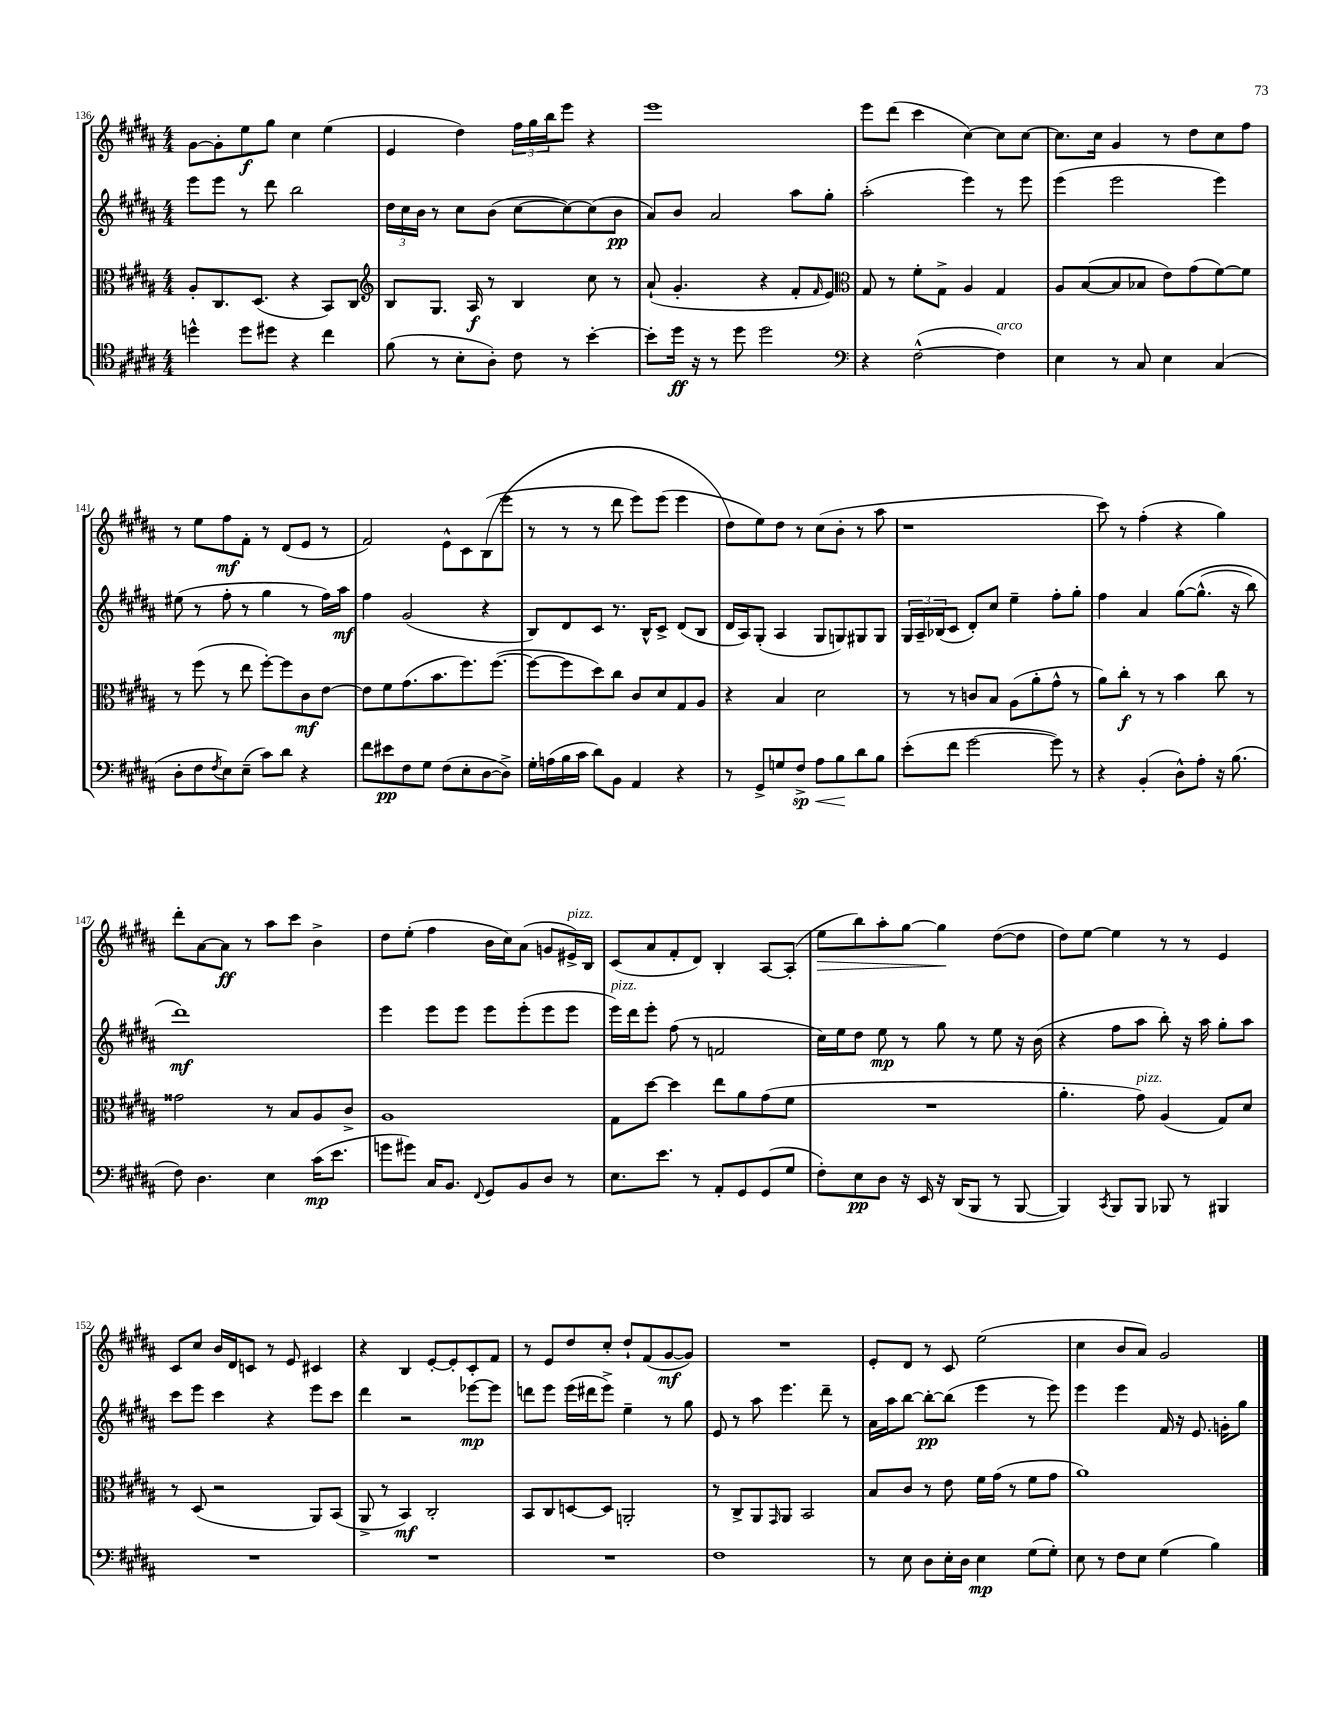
<<
\new StaffGroup <<
\new Staff = "s0" {
    \clef treble \key b \major \numericTimeSignature \time 4/4
    gis'8~ gis'8-. e''8\f gis''8 cis''4 e''4( |
    e'4 dis''4) \tuplet 3/2 { fis''16 gis''16 b''16 } e'''8 r4 |
    e'''1 |
    e'''8 dis'''8( cis'''4 cis''4~) cis''8 cis''8~ |
    cis''8. cis''16 gis'4 r8 dis''8 cis''8 fis''8 |
    r8 e''8 fis''8\mf fis'8-. r8 dis'8( e'8 r8 |
    fis'2) e'8-^ cis'8 b8(\( e'''8 |
    r8 r8 r8 dis'''8 e'''8) e'''8( e'''4 |
    dis''8\) e''8) dis''8 r8 cis''8( b'8-. r8 ais''8 |
    r1 |
    cis'''8) r8 fis''4-.( r4 gis''4) |
    dis'''8-. ais'8~ ais'8\ff r8 ais''8 cis'''8 b'4-> |
    dis''8 e''8-.( fis''4 b'16 cis''16) ais'8( g'8 eis'16->^\markup { \italic "pizz." }) b16 |
    cis'8( ais'8 fis'8-. dis'8) b4-. ais8~ ais8-.( |
    e''8\> b''8) ais''8-. gis''8~ gis''4\! dis''8~( dis''8 |
    dis''8) e''8~ e''4 r8 r8 e'4 |
    cis'8 cis''8 b'16 dis'16 c'8 r8 e'8 cis'4 |
    r4 b4 e'8~-. e'8-. cis'8-. fis'8 |
    r8 e'8 dis''8 cis''8-. dis''8-! fis'8( gis'8~\mf gis'8) |
    R1 |
    e'8-. dis'8 r8 cis'8 e''2( |
    cis''4 b'8 ais'8) gis'2 \bar "|." |
}
\new Staff = "s1" {
    \clef treble \key b \major \numericTimeSignature \time 4/4
    e'''8 e'''8 r8 dis'''8 b''2 |
    \tuplet 3/2 { dis''16 cis''16 b'16 } r8 cis''8 b'8( cis''8~ cis''8~) cis''8( b'8\pp |
    ais'8) b'8 ais'2 ais''8 gis''8-. |
    ais''2-.( e'''4) r8 e'''8 |
    e'''4( e'''2 e'''4) |
    eis''8( r8 fis''8-. r8 gis''4 r8 fis''16) ais''16\mf |
    fis''4 gis'2( r4 |
    b8) dis'8 cis'8 r8. b16-^ cis'8-> dis'8( b8 |
    dis'16 ais16) gis8-.( ais4 gis8 g8) gis8 gis8 |
    \tuplet 3/2 { gis16 ais16-- bes16( } cis'8 dis'8-.) cis''8 e''4-- fis''8-. gis''8-. |
    fis''4 ais'4 gis''8~\( gis''8.-^( r16 b''8) |
    dis'''1\mf\) |
    e'''4 e'''8 e'''8 e'''8 e'''8-.( e'''8 e'''8 |
    e'''16^\markup { \italic "pizz." }) dis'''16 e'''8-. fis''8( r8 f'2 |
    cis''16) e''16 dis''8 e''8\mp r8 gis''8 r8 e''8 r16 b'16( |
    r4 fis''8 ais''8 b''8-.) r16 ais''16 gis''8-. ais''8 |
    cis'''8 e'''8 cis'''4 r4 e'''8 cis'''8 |
    dis'''4 r2 ees'''8~\mp ees'''8 |
    d'''8 e'''8 e'''16( dis'''16 e'''8->) e''4-- r8 gis''8 |
    e'8 r8 ais''8 e'''4. dis'''8-- r8 |
    ais'16 ais''16 b''8~ b''8~-.\pp b''8( e'''4 r8 e'''8) |
    e'''4 e'''4 fis'16 r16 e'8. g'16-. gis''8 \bar "|." |
}
\new Staff = "s2" {
    \clef alto \key b \major \numericTimeSignature \time 4/4
    ais8-. cis8. dis8.( r4 b,8) cis8 |
    \clef treble b8 gis8. ais16\f r8 b4 cis''8 r8 |
    ais'8-!( gis'4.-. r4 fis'8-. \grace { fis'16 } e'8) |
    \clef alto gis8 r8 fis'8-. gis8-> ais4 gis4 |
    ais8 b8~( b8 bes8 e'8) gis'8( fis'8~) fis'8 |
    r8 fis''8( r8 e''8 fis''8~-.) fis''8 cis'8\mf e'8~ |
    e'8 fis'8 gis'8.( b'8. fis''8.) fis''8.~( |
    fis''8~ fis''8 dis''8) cis''8 cis'8 dis'8 gis8 ais8 |
    r4 b4 dis'2 |
    r8 r8 c'8 b8 ais8( ais'8-. gis'8-^ r8 |
    ais'8) cis''8-.\f r8 r8 b'4 cis''8 r8 |
    gisis'2 r8 b8 ais8 cis'8-> |
    ais1 |
    gis8 dis''8~ dis''4 e''8 ais'8 gis'8( fis'8 |
    R1 |
    ais'4.-. gis'8^\markup { \italic "pizz." }) ais4( gis8) dis'8 |
    r8 dis8( r2 ais,8) b,8( |
    ais,8-> r8 b,4\mf) cis2-. |
    b,8 cis8 d8~ d8 a,2-. |
    r8 cis8-> ais,8 \grace { gis,16 } ais,8 b,2 |
    b8 cis'8 r8 e'8 fis'16 gis'16( r8 fis'8 gis'8 |
    ais'1) \bar "|." |
}
\new Staff = "s3" {
    \clef tenor \key b \major \numericTimeSignature \time 4/4
    d''4-^ d''8 dis''8 r4 cis''4 |
    fis'8( r8 b8-. ais8-.) cis'8 r8 b'4~-. |
    b'8-. dis''16\ff r16 r8 dis''8 dis''2 |
    \clef bass r4 fis2~-^( fis4^\markup { \italic "arco" }) |
    e4 r8 cis8 e4 cis4( |
    dis8-. fis8 \acciaccatura { fis8 } e8) e8--( cis'8) dis'8 r4 |
    fis'8 eis'8\pp fis8 gis8 fis8( e8-. dis8~ dis8->) |
    gis16-. a16( b16 cis'16 dis'8) b,8 ais,4 r4 |
    r8 gis,8-> g8 fis8->\sp\< ais8 b8\! dis'8 b8 |
    e'8-.( fis'8 gis'2~ gis'8) r8 |
    r4 b,4-.( dis8-^) ais8-. r16 b8.( |
    fis8) dis4. e4 cis'16\mp( e'8. |
    g'8 gis'8) cis16 b,8. \appoggiatura { fis,8 } gis,8 b,8 dis8 r8 |
    e8. e'8. r8 ais,8-. gis,8 gis,8( gis8 |
    fis8-.) e8\pp dis8 r16 e,16 r16 dis,16( b,,8 r8 b,,8~ |
    b,,4) \acciaccatura { cis,8 } b,,8 b,,8 bes,,8 r8 bis,,4 |
    R1 |
    R1 |
    R1 |
    fis1 |
    r8 e8 dis8 e16-. dis16 e4\mp gis8( gis8-.) |
    e8 r8 fis8 e8 gis4( b4) \bar "|." |
}
>>
>>
\layout { \context { \Score currentBarNumber = #136 } }
